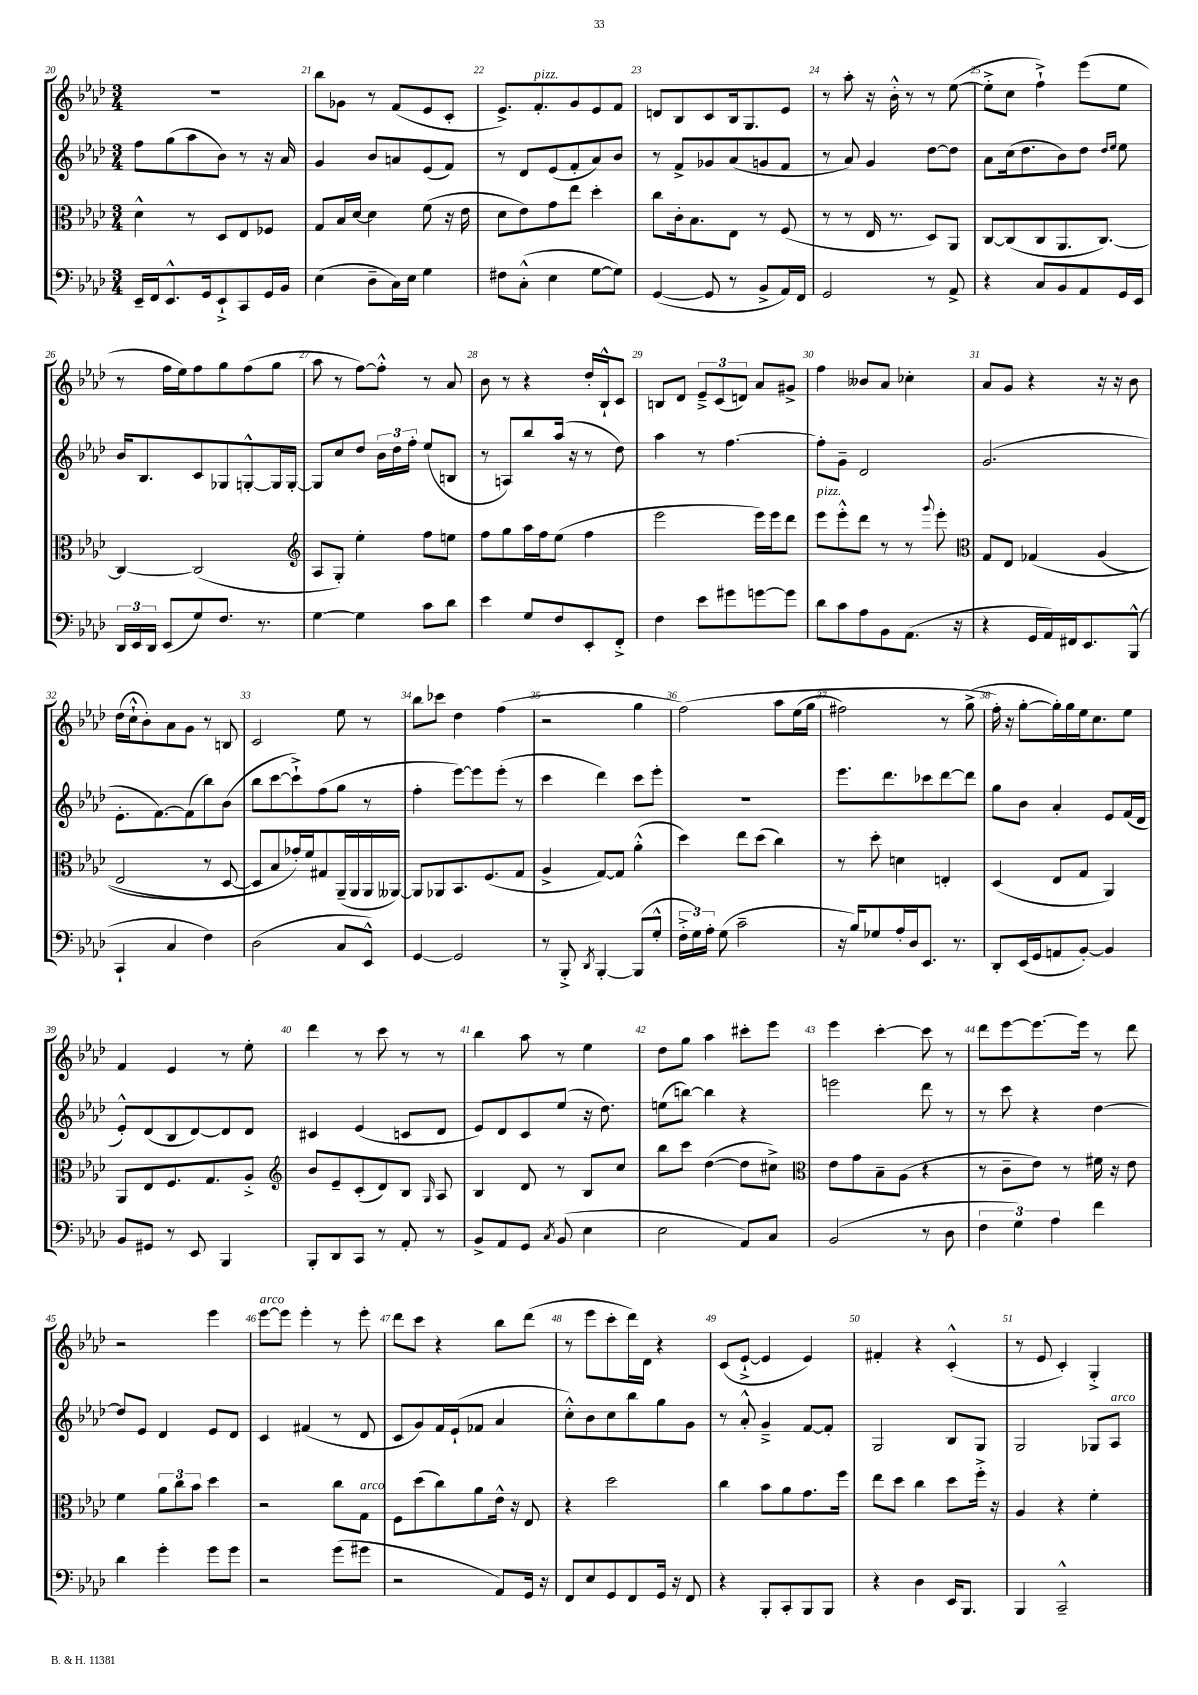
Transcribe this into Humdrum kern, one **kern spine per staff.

**kern	**kern	**kern	**kern
*staff4	*staff3	*staff2	*staff1
*clefF4	*clefC3	*clefG2	*clefG2
*k[b-e-a-d-]	*k[b-e-a-d-]	*k[b-e-a-d-]	*k[b-e-a-d-]
*M3/4	*M3/4	*M3/4	*M3/4
16EE-~/LL	4d-^^\	8ff\L	2.r
16FF/J	.	.	.
8.EE-^^/	.	(8gg\	.
.	8r	8aa-\	.
16GG/k	.	.	.
8EE-`^/	8D-/L	8b-\J)	.
8CC/	8E-/	8r	.
16GG/L	8F-/J	16r	.
16BB-/JJ	.	16a-/	.
=	=	=	=
(4E-\	8G/L	4g/	8bb-\L
.	16B-/L	.	8g-\J
.	[16d-/JJ	.	.
8D-~\L	4d-\]	8b-/L	8r
16C\L)	.	8a/	(8f/L
16E-\JJ	.	.	.
4G\	(8f\	(8e-/	8e-/
.	16r	8f/J)	8c'/J
.	16e-\	.	.
=	=	=	=
8F#\L	8d-\L	8r	8.e-^/L)
(8C'^^\J	8e-\)	8d-/L	.
.	.	.	8.f'/
4E-\	8g\	(8e-/	.
.	8ee-\J	8f'/	8g/
[8G\L	4dd-'\	8a-/)	8e-/
8G\]J)	.	8b-/J	8f/J
=	=	=	=
([4GG/	8cc\L	8r	8d/L
.	16c'\k	8f^/L	8B-/
.	8.B-\	.	.
8GG/]	.	8g-/	8c/
8r	8E-\J	(8a-/	16B-/k
.	.	.	8.G/
8BB-^/L	8r	8g/	.
16AA-/L)	(8F/	8f/J	8e-/J
16FF/JJ	.	.	.
=	=	=	=
2GG/	8r	8r	8r
.	8r	8a-/)	8aa-'\
.	16E-/	4g/	16r
.	8.r	.	16b-'^^\
.	.	.	8r
8r	8D-/L)	[8dd-\L	8r
8AA-^/	8AA-/J	8dd-\]J	([8ee-\
=	=	=	=
4r	[8C/L	8a-\L	8ee-'^\]L
.	(8C/]	(16cc\k	8cc\J
.	.	8.dd-\	.
8C/L	8C/	.	4ff`^\)
8BB-/	8.AA-/	8b-\)	.
8AA-/	.	8dd-\J	(8eee-\L
.	[8.C/J)	.	.
.	.	16qqdd-/LL	.
.	.	16qqee-/JJ	.
16GG/L	.	8ee-\	8ee-\J
16EE-/JJ	.	.	.
=	=	=	=
24DD-/LL	4C/_	16b-/LK	8r
24EE-/	.	.	.
.	.	8.B-/	.
24DD-/JJ	.	.	.
(8EE-/L	.	.	16ff\LL
.	.	.	16ee-\J)
8G/)	(2C/]	8c/	8ff\
8.F/J	.	8G-/	8gg\
.	.	[8G'^^/	(8ff\
8.r	.	.	.
.	.	16G/]L	8gg\J
.	.	[16G'/JJ	.
=	=	=	=
*	*clefG2	*	*
[4G\	8A-/L	8G/]L	8aa-\
.	8G'/J)	8cc/	8r
4G\]	4ee-'\	8dd-/J	[8ff\L)
.	.	24b-\LL	8ff'^^\]J
.	.	24dd-\	.
.	.	24ff'\JJ	.
8c\L	8ff\L	(8ee-/L	8r
8d-\J	8ee\J	8B/J	8a-/
=	=	=	=
4e-\	8ff\L	8r	8b-\
.	8gg\	8A/L)	8r
8G/L	16aa-\L	8bb-/	4r
.	16ff\J	.	.
8F/	(8ee-\J	(16aa-/Jk	.
.	.	16r	.
8EE-'/	4ff\	8r	16dd-'/LL
.	.	.	16B-`^^/J
8FF'^/J	.	8dd-\)	8c/J
=	=	=	=
4F\	2eee-\	4aa-\	8B/L
.	.	.	8d-/J
8e-\L	.	8r	12e-~^/L
.	.	.	(12c/
8g#\	.	[4.ff\	.
.	.	.	12d/J)
[8g\	16eee-\LL)	.	8a-/L
.	16eee-\J	.	.
8g\]J	8ddd-\J	.	8g#^/J
=	=	=	=
8d-\L	8eee-\L	8ff'\]L	4ff\
8c\	8eee-'^^\	8g~\J	.
8A-\	8ddd-\J	2d-/	8b--/L
8BB-\	8r	.	8a-/J
(8.AA-\J	8r	.	4cc-'\
.	8qqggg/	.	.
.	8eee-'\	.	.
16r	.	.	.
=	=	=	=
*	*clefC3	*	*
4r	8G/L	(2.g/	8a-/L
.	8E-/J	.	8g/J
16GG/LL	&(4G-/	.	4r
16AA-/)	.	.	.
16FF#/J	.	.	.
8.EE-/	.	.	.
.	(4A-/	.	16r
.	.	.	16r
(8BBB-^^/J	.	.	8b-\
=	=	=	=
4CC`/	2E-/	8.e-'\L	(16dd-\LL
.	.	.	16cc`^^\J
.	.	.	8b-'\)
.	.	[8.f\)	.
4C/	.	.	8a-\
.	.	(8f\]	8g\J
4F\)	8r	8bb-\)	8r
.	[8D-/	(8b-\J	8B/
=	=	=	=
(2D-\	8D-/]L)	8bb-\L	2c/
.	8B-/	[8ccc\	.
.	16g-'/L&)	8ccc`^\])	.
.	16f/J	.	.
.	8G#/	(8ff\	.
8C/L	(16AA-~/L	8gg\J	8ee-\
.	16AA-/	.	.
8EE-^^/J)	16AA-/	8r	8r
.	[16AA--/JJ)	.	.
=	=	=	=
[4GG/	8AA--/]L	4ff'\	8bb-\L
.	8AA-/	.	8ccc-\J
2GG/]	8.BB-/	[8eee-\L)	4dd-\
.	.	8eee-\]	.
.	(8.F/	.	.
.	.	(8eee-'\J	(4ff\
.	8G/J	8r	.
=	=	=	=
8r	4A-^/	4ccc\	2r
8BBB-'^/	.	.	.
8qDD-/	.	.	.
[4BBB-'/	[8G/L)	4ddd-\)	.
.	8G/]J	.	.
(8BBB-/]L	(4a-'^^\	8ccc\L	4gg\
8G'^^/J	.	8eee-'\J	.
=	=	=	=
24F'^\LL	4dd-\)	2.r	&(2ff\)
24G\)	.	.	.
24A-'\JJ	.	.	.
(8G\	.	.	.
2c~\	8ee-\L	.	.
.	(8dd-\J	.	.
.	4cc\)	.	8aa-\L
.	.	.	(16ee-\L
.	.	.	16gg\JJ
=	=	=	=
16r	8r	8.eee-\L	2ff#\)
16B-/LK)	.	.	.
8G-/	8dd-'\	.	.
.	.	8.ddd-\	.
16A-'/L	4d\	.	.
16D-/J	.	.	.
8.EE-/J	.	8ccc-\	.
.	4E'/	[8ddd-\	8r
8.r	.	.	.
.	.	8ddd-\]J	(8gg^\
=	=	=	=
8DD-'/L	(4D-/	8gg\L	16ff'\&)
.	.	.	16r
(16EE-/L	.	8b-\J	[8gg'\L
16GG/J	.	.	.
8AA/	8E-/L	4a-'/	16gg'\]L)
.	.	.	16gg\
[8BB-'/J)	8G/J	.	16ee-\J
.	.	.	8.cc\
4BB-/]	4AA-/)	8e-/L	.
.	.	(16f/L	8ee-\J
.	.	16d-/JJ	.
=	=	=	=
8BB-/L	8AA-/L	8e-'^^/L)	4f/
8GG#/J	8E-/	(8d-/	.
8r	8.F/	8B-/	4e-/
8EE-/	.	[8d-/)	.
.	8.G/	.	.
4BBB-/	.	8d-/]	8r
.	8A-'^/J	8d-/J	8ee-'\
=	=	=	=
*	*clefG2	*	*
8BBB-'/L	8b-/L	4c#/	4ddd-\
8DD-/	8e-~/	.	.
8CC/J	(8c'/	(4e-/	8r
8r	8d-/)	.	8ccc\
8AA-'/	8B-/J	8c/L	8r
.	16qqG/	.	.
8r	8A-/	8d-/J	8r
=	=	=	=
8BB-^/L	4B-/	8e-/L)	4bb-\
8AA-/	.	8d-/	.
8GG/J	8d-/	8c/	8aa-\
8qC/	.	.	.
(8BB-/	8r	(8ee-/J	8r
4E-\	8B-/L	16r	4ee-\
.	.	8.dd-\)	.
.	8cc/J	.	.
=	=	=	=
2E-\	8bb-\L	(8ee\L	8dd-\L
.	8ccc\J	[8bb\J)	8gg\J
.	([4dd-\	4bb\]	4aa-\
8AA-/L)	8dd-\]L	4r	8ccc#'\L
8C/J	8cc#^\J)	.	8eee-\J
=	=	=	=
*	*clefC3	*	*
(2BB-/	8e-\L	2eee\	4eee-\
.	8g\	.	.
.	8B-~\	.	[4ccc'\
.	(8A-\J	.	.
8r	4r	8ddd-\	8ccc\]
8D-\	.	8r	8r
=	=	=	=
6F\	8r	8r	8ddd-\L
.	8c~\L	8ccc\	[8eee-\
6G\)	.	.	.
.	8e-\J)	4r	8.eee-\_
6A-\	.	.	.
.	8r	.	.
.	.	.	16eee-\]Jk
4f\	16f#\	[4dd-\	8r
.	16r	.	.
.	8e-\	.	8ddd-\
=	=	=	=
4d-\	4f\	8dd-/]L	2r
.	.	8e-/J	.
4g'\	12a-\L	4d-/	.
.	12cc\	.	.
.	12b-\J	.	.
8g\L	4dd-\	8e-/L	4eee-\
8g\J	.	8d-/J	.
=	=	=	=
2r	2r	4c/	[8eee-\L
.	.	.	8eee-\]J
.	.	(4f#/	4eee-'\
(8g\L	8cc\L	8r	8r
8g#\J	8G\J	8d-/	8eee-'\
=	=	=	=
2r	8F\L	8c/L	8ddd-\L
.	(8dd-\	8g/)	8ccc\J
.	8cc\)	16f/L	4r
.	.	(16e-`/J	.
.	8a-\	8f-/J	.
8AA-/L)	16e-^^\Jk	4a-/	8bb-\L
.	16r	.	.
16GG/Jk	8E-/	.	(8ddd-\J
16r	.	.	.
=	=	=	=
8FF/L	4r	8cc'^^\L)	8r
8E-/	.	8b-\	8eee-\L
8GG/	2dd-\	8cc\	8ccc'\
8FF/	.	8bb-\	16ddd-\L)
.	.	.	16d-\JJ
16GG/Jk	.	8gg\	4r
16r	.	.	.
8FF/	.	8g\J	.
=	=	=	=
4r	4cc\	8r	(8c/L
.	.	8a-'^^/	[8e-`^/J
8BBB-'/L	8b-\L	4g~^/	4e-/]
8CC'/	8a-\	.	.
8BBB-/	8.g\	[8f/L	4e-/)
8BBB-/J	.	8f'/]J	.
.	16ff\Jk	.	.
=	=	=	=
4r	8ee-\L	2G/	4f#'/
.	8dd-\J	.	.
4D-\	4cc\	.	4r
16EE-/LK	8dd-\L	8B-/L	(4c'^^/
8.BBB-/J	.	.	.
.	16ff'^\Jk	8G/J	.
.	16r	.	.
=	=	=	=
4BBB-/	4A-/	2G/	8r
.	.	.	8e-/
2CC~^^/	4r	.	4c'/)
.	4f'\	8G-/L	4G'^/
.	.	8A-/J	.
==	==	==	==
*-	*-	*-	*-
